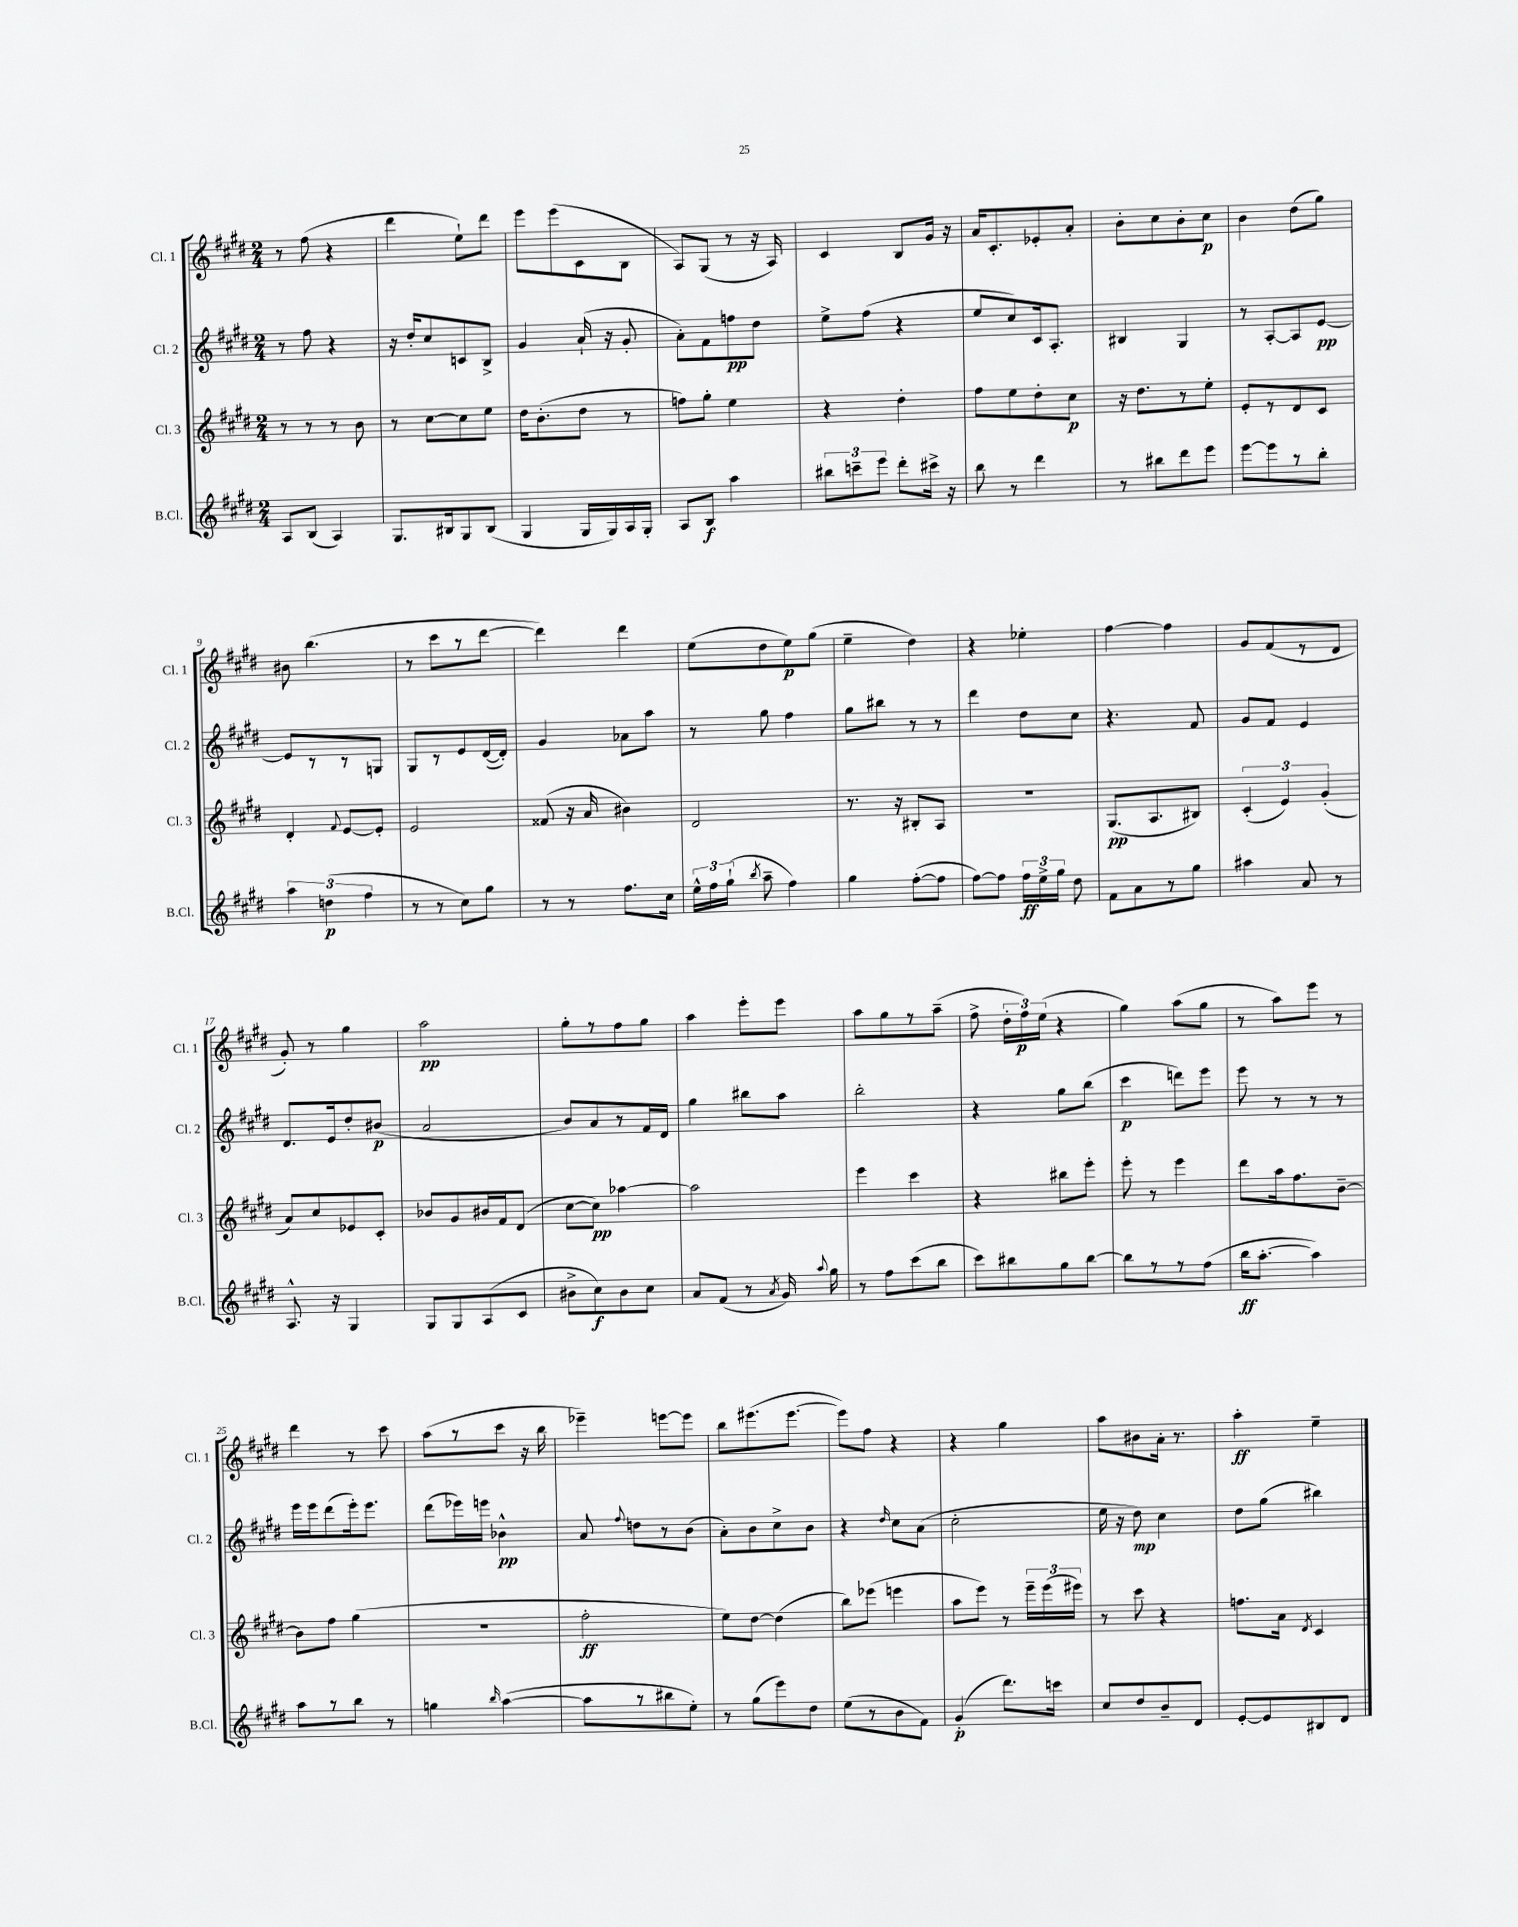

**kern	**kern	**kern	**kern
*staff4	*staff3	*staff2	*staff1
*clefG2	*clefG2	*clefG2	*clefG2
*k[f#c#g#d#]	*k[f#c#g#d#]	*k[f#c#g#d#]	*k[f#c#g#d#]
*M2/4	*M2/4	*M2/4	*M2/4
8A/L	8r	8r	8r
(8B/J	8r	8ff#\	(8ff#\
4A/)	8r	4r	4r
.	8b\	.	.
=	=	=	=
8.G#/L	8r	16r	4ddd#\
.	.	16dd#'/LK	.
.	[8cc#\L	8cc#/	.
16B#/k	.	.	.
8G#/	8cc#\]	8c/	8ee`\L)
(8B#/J	8ee\J	8B^/J	8ddd#\J
=	=	=	=
4G#/	16dd#\LK	4g#/	8eee\L
.	(8.b'\	.	.
.	.	.	(8eee\
16G#/LL	8dd#\J	(16a`/	8c#\
16G#/)	.	16r	.
16A/	8r	8g#'/	8B\J
16G#'/JJ	.	.	.
=	=	=	=
8A/L	8ff\L)	8a'\L)	8A/L)
8B/J	8gg#'\J	8f#\	(8G#/J
4aa\	4ee\	8ff\	8r
.	.	8dd#\J	16r
.	.	.	16A/)
=	=	=	=
12bb#\L	4r	8ee^\L	4c#/
12ccc~\	.	.	.
.	.	(8ff#\J	.
12eee\J	.	.	.
8ddd#'\L	4dd#'\	4r	8B/L
16ccc#^\Jk	.	.	16g#/Jk
16r	.	.	16r
=	=	=	=
8bb\	8ff#\L	8ee/L	16a/LK
.	.	.	8.c#'/
8r	8ee\	8cc#/)	.
4ddd#\	8dd#'\	16c#/k	8e-'/
.	.	8.A'/J	.
.	8cc#\J	.	8a'/J
=	=	=	=
8r	16r	4B#/	8b'\L
.	8.dd#\L	.	.
8bb#\L	.	.	8cc#\
8ddd#\	8r	4G#/	8b'\
8eee\J	8ee'\J	.	8cc#\J
=	=	=	=
[8eee\L	8e'/L	8r	4b\
8eee\]	8r	[8A'/L	.
8r	8d#/	8A/]	(8dd#\L
8bb'\J	8c#/J	[8e/J	8gg#\J)
=	=	=	=
6aa\	4d#'/	8e/]L	8b#\
.	.	8r	(4.bb\
(6dd\	.	.	.
.	8qqf#/	.	.
.	[8e/L	8r	.
6ff#\	.	.	.
.	8e'/]J	8G/J	.
=	=	=	=
8r	2e/	8G#/L	8r
8r	.	8r	8ccc#\L
8cc#\L)	.	8e/	8r
8gg#\J	.	([16d#/L	[8ddd#\J
.	.	16d#'/]JJ)	.
=	=	=	=
8r	(8f##/	4g#/	4ddd#\])
8r	16r	.	.
.	16a/	.	.
8.ff#\L	4b#\)	8a-\L	4ddd#\
.	.	8aa\J	.
16cc#\Jk	.	.	.
=	=	=	=
24ee^^\LL	2d#/	8r	(8ee\L
24ff#\	.	.	.
(24gg#`\JJ	.	.	.
8qbb/	.	.	.
8aa~\	.	8gg#\	8dd#\
4ff#\)	.	4ff#\	8ee\)
.	.	.	(8gg#\J
=	=	=	=
4gg#\	8.r	8gg#\L	4ee~\
.	.	8bb#\J	.
.	16r	.	.
([8ff#'\L	8B#'/L	8r	4dd#\)
8ff#\]J	8A/J	8r	.
=	=	=	=
[8ff#\L)	2r	4ddd#\	4r
8ff#\]J	.	.	.
24ff#\LL	.	8dd#\L	4ee-'\
24ee^\	.	.	.
24gg#\JJ	.	.	.
8dd#\	.	8cc#\J	.
=	=	=	=
8f#\L	(8.G#/L	4.r	[4ff#\
8a\	.	.	.
.	8.A/	.	.
8r	.	.	4ff#\]
8gg#\J	8B#/J)	8f#/	.
=	=	=	=
4aa#\	(6c#'/	8g#/L	8g#/L
.	.	8f#/J	(8f#/
.	6e/)	.	.
8a/	.	4e/	8r
.	(6g#'/	.	.
8r	.	.	8d#/J
=	=	=	=
8.A^^/	8a/L)	8.d#/L	8g#'/)
.	8cc#/	.	8r
16r	.	16e/k	.
4G#/	8e-/	8dd#'/	4gg#\
.	8c#'/J	(8b#/J	.
=	=	=	=
8G#/L	8b-/L	2a/	2aa\
8G#/	8g#/	.	.
(8A/	16b#/L	.	.
.	16f#/J	.	.
8c#/J	(8d#/J	.	.
=	=	=	=
8b#^\L	[8cc#\L	8b/L)	8gg#'\L
8cc#\)	8cc#\]J)	8a/	8r
8b#\	[4aa-\	8r	8ff#\
8cc#\J	.	16f#/L	8gg#\J
.	.	16d#/JJ	.
=	=	=	=
8a/L	2aa-\]	4gg#\	4aa\
(8f#/J	.	.	.
8r	.	8bb#\L	8eee'\L
8qa/	.	.	.
16g#/)	.	8aa\J	8eee\J
8qqaa/	.	.	.
16gg#\	.	.	.
=	=	=	=
8r	4eee\	2bb'\	8aa\L
8ff#\L	.	.	8gg#\
(8ccc#\	4ccc#\	.	8r
8bb\J	.	.	(8aa~\J
=	=	=	=
8ccc#\L)	4r	4r	8ff#^\
8bb#\	.	.	24dd#'\LL
.	.	.	24ff#\)
.	.	.	(24ee\JJ
8gg#\	8bb#\L	8gg#\L	4r
[8bb#\J	8eee'\J	(8bb\J	.
=	=	=	=
8bb#\]L	8eee'\	4ccc#\	4gg#\)
8r	8r	.	.
8r	4eee\	8ddd\L)	(8aa\L
(8ff#\J	.	8eee\J	8gg#\J
=	=	=	=
16bb\LK	8ddd#\L	8eee\	8r
[8.aa'\J	.	.	.
.	16aa\k	8r	8aa\L)
.	8.ff#\	.	.
4aa\])	.	8r	8eee\J
.	[8b~\J	8r	8r
=	=	=	=
8aa\L	8b\]L	16eee\LL	4ddd#\
.	.	16eee\J	.
8r	8ff#\J	(8ddd#\	.
8bb\J	(4gg#\	16eee'\k)	8r
.	.	8.eee\J	.
8r	.	.	8ccc#\
=	=	=	=
4gg\	2r	(8ddd#\L	(8aa\L
.	.	16eee-\L)	8r
.	.	16eee\JJ	.
16qqbb/	.	.	.
([4aa\	.	4b-^^\	8ccc#\J
.	.	.	16r
.	.	.	16bb\
=	=	=	=
8aa\]L	2ff#'\	8a/	4eee-~\)
.	.	8qqff#/	.
8r	.	8dd\L	.
8bb#\	.	8r	[8eee\L
8ee'\J)	.	(8b\J	8eee\]J
=	=	=	=
8r	8ee\L)	8a'\L)	8bb\L
(8gg#\L	[8dd#\J	8b\	(8.eee#\
8eee\)	(4dd#\]	8cc#^\	.
.	.	.	[8.eee#\J
8dd#\J	.	8b\J	.
=	=	=	=
(8ee\L	8bb\L)	4r	8eee#\]L)
8r	(8eee-\J	.	8ff#\J
.	.	16qqdd#/	.
8b\	4eee\	8cc#\L	4r
8f#\J)	.	(8a\J	.
=	=	=	=
(4g#'/	8aa\L	2cc#'\	4r
.	8eee\J)	.	.
8.ddd#\L)	8r	.	4gg#\
.	24eee~\LL	.	.
.	(24eee\	.	.
16ccc\Jk	.	.	.
.	24eee#\JJ)	.	.
=	=	=	=
8cc#/L	8r	16ee\	8aa\L
.	.	16r	.
8dd#/	8ccc#\	8dd#\)	8b#\
8b~/	4r	4cc#\	16a'\Jk
.	.	.	8.r
8d#/J	.	.	.
=	=	=	=
[8e'/L	8.ff\L	8dd#\L	4aa'\
8e/]	.	(8gg#\J	.
.	16a\Jk	.	.
.	8qd#/	.	.
8B#/	4c#/	4bb#\)	4ee~\
8d#/J	.	.	.
==	==	==	==
*-	*-	*-	*-
